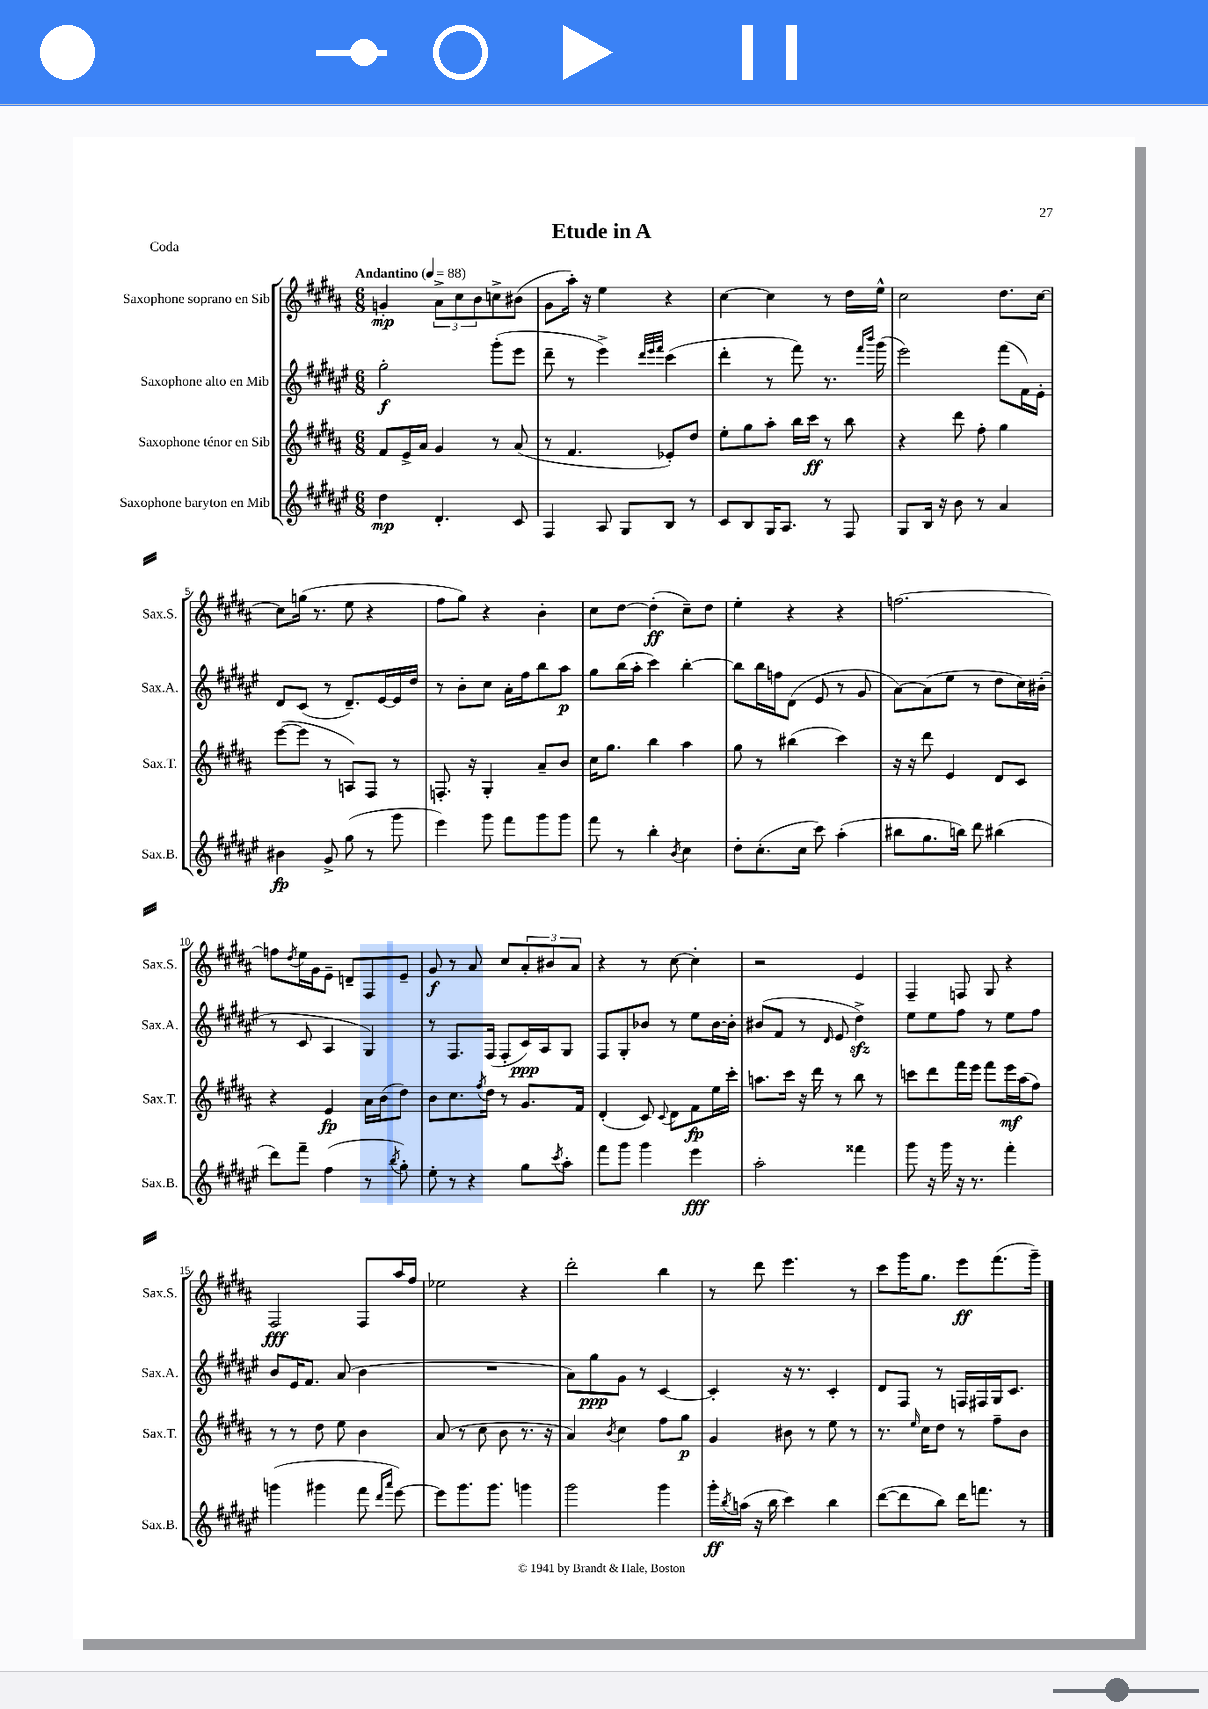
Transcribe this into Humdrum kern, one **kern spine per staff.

**kern	**dynam	**kern	**dynam	**kern	**dynam	**kern	**dynam
*part4	*part4	*part3	*part3	*part2	*part2	*part1	*part1
*staff4	*staff4	*staff3	*staff3	*staff2	*staff2	*staff1	*staff1
*I"Saxophone baryton en Mib	*	*I"Saxophone ténor en Sib	*	*I"Saxophone alto en Mib	*	*I"Saxophone soprano en Sib	*
*I'Sax.B.	*	*I'Sax.T.	*	*I'Sax.A.	*	*I'Sax.S.	*
*clefG2	*	*clefG2	*	*clefG2	*	*clefG2	*
*k[f#c#g#d#a#e#]	*	*k[f#c#g#d#a#]	*	*k[f#c#g#d#a#e#]	*	*k[f#c#g#d#a#]	*
*M6/8	*	*M6/8	*	*M6/8	*	*M6/8	*
*MM88	*	*MM88	*	*MM88	*	*MM88	*
=1	=1	=1	=1	=1	=1	=1	=1
!	!	!	!	!	!	!LO:TX:a:B:t=Andantino	!
4dd#\	mp	8f#/L	.	2gg#'\	f	4gn'/	mp
.	.	16e^/L	.	.	.	.	.
.	.	16a#/JJ	.	.	.	.	.
4.d#'/	.	4g#/	.	.	.	12a#^\L	.
.	.	.	.	.	.	12cc#\	.
.	.	.	.	.	.	12b\	.
.	.	8r	.	(8ggg#'\L	.	8ccn^\	.
8c#/	.	(8a#/	.	8eee#\J	.	(8b#X\J	.
=2	=2	=2	=2	=2	=2	=2	=2
4F#/	.	8r	.	8ddd#~\	.	8g#\L	.
.	.	4.f#/	.	8r	.	16aa#'\Jk)	.
.	.	.	.	.	.	16r	.
8A#/	.	.	.	4eee#^\)	.	4ee\	.
8G#/L	.	.	.	.	.	.	.
.	.	.	.	32qqddd#/LLL	.	.	.
.	.	.	.	32qqeee#/	.	.	.
.	.	.	.	32qqfff#/JJJ	.	.	.
8B/J	.	8e-X'/L)	.	(4ccc#\	.	4r	.
8r	.	8dd#/J	.	.	.	.	.
=3	=3	=3	=3	=3	=3	=3	=3
8c#/L	.	8ee'\L	.	4ddd#'\	.	[4cc#\	.
8B/	.	8gg#\	.	.	.	.	.
16G#/K	.	8aa#'\J	.	8r	.	4cc#\]	.
8.A#/J	.	.	.	.	.	.	.
.	.	16bb\LL	.	8fff#\)	.	.	.
.	.	16ccc#\JJ	ff	.	.	.	.
8r	.	8r	.	8.r	.	8r	.
8F#/	.	8bb\	.	.	.	16dd#\LL	.
.	.	.	.	16qqfff#/LL	.	.	.
.	.	.	.	16qqbbb/JJ	.	.	.
.	.	.	.	(16ggg#\	.	16ee^^\JJ	.
=4	=4	=4	=4	=4	=4	=4	=4
8G#/L	.	4r	.	2eee#\)	.	2cc#\	.
16B/Jk	.	.	.	.	.	.	.
16r	.	.	.	.	.	.	.
8b\	.	8ddd#\	.	.	.	.	.
8r	.	8ff#'\	.	.	.	.	.
4a#/	.	4gg#\	.	(8fff#\L	.	8.dd#\L	.
.	.	.	.	16f#\L)	.	.	.
.	.	.	.	16e#'\JJ	.	[16cc#\Jk	.
!!LO:LB:g=z
=5	=5	=5	=5	=5	=5	=5	=5
4b#X\	fp	([8eee\L	.	8d#/L	.	8cc#\L]	.
.	.	8eee\J]	.	(8c#/J	.	(16ggn\Jk	.
.	.	.	.	.	.	8.r	.
8g#^/	.	8r	.	8r	.	.	.
(8gg#\	.	8An/L)	.	8.d#~/L)	.	8ee\	.
8r	.	8F#/J	.	.	.	4r	.
.	.	.	.	[16e#/L	.	.	.
8ggg#\	.	8r	.	16e#/]	.	.	.
.	.	.	.	16dd#/JJ	.	.	.
=6	=6	=6	=6	=6	=6	=6	=6
4eee#\)	.	8.Fn'/	.	8r	.	8ff#\L	.
.	.	.	.	8b'\L	.	8gg#\J)	.
.	.	16r	.	.	.	.	.
8ggg#\	.	4G#'/	.	8cc#\J	.	4r	.
8fff#\L	.	.	.	16a#'\LL	.	.	.
.	.	.	.	16ff#\J	.	.	.
8ggg#\	.	8a#~/L	.	8bb\	.	4b'\	.
8ggg#\J	.	8b/J	.	8aa#\J	p	.	.
=7	=7	=7	=7	=7	=7	=7	=7
8fff#\	.	16cc#\KL	.	8gg#\L	.	8cc#\L	.
.	.	8.gg#\J	.	.	.	.	.
8r	.	.	.	(16bb\L	.	[8dd#\J	.
.	.	.	.	16aa#'\JJ	.	.	.
4bb'\	.	4bb\	.	4ccc#\)	.	(4dd#'\]	ff
8qb/	.	.	.	.	.	.	.
4cc#\	.	4aa#\	.	[4bb'\	.	8cc#~\L)	.
.	.	.	.	.	.	8dd#\J	.
=8	=8	=8	=8	=8	=8	=8	=8
8dd#'\L	.	8gg#\	.	8bb\L]	.	4ee'\	.
(8.cc#'\	.	8r	.	16bb\L	.	.	.
.	.	.	.	16ffn\J	.	.	.
.	.	(4bb#X\	.	(8d#\J	.	4r	.
16cc#\Jk	.	.	.	.	.	.	.
8ccc#\)	.	.	.	8e#/	.	.	.
(4aa#'\	.	4ccc#\)	.	8r	.	4r	.
.	.	.	.	8g#/	.	.	.
=9	=9	=9	=9	=9	=9	=9	=9
8bb#X\L	.	16r	.	[8a#\L)	.	[2.ffn\	.
.	.	16r	.	.	.	.	.
8.gg#\	.	8ddd#\	.	(8a#\]	.	.	.
.	.	4e/	.	8ee#\J	.	.	.
16bbn\Jk)	.	.	.	.	.	.	.
8ddd#\	.	.	.	8r	.	.	.
(4bb#X\	.	8d#/L	.	8dd#\L	.	.	.
.	.	8c#/J	.	16cc#\L)	.	.	.
.	.	.	.	(16b#X'\JJ	.	.	.
!!LO:LB:g=z
=10	=10	=10	=10	=10	=10	=10	=10
8ddd#\L)	.	4r	.	8r	.	8ffn\L]	.
.	.	.	.	.	.	8qdd#/	.
8fff#~\J	.	.	.	8c#/	.	16ee\L	.
.	.	.	.	.	.	16g#\J	.
(4ff#\	.	4e/	fp	4A#/	.	8e~\J	.
.	.	.	.	.	.	8dn~/L	.
8r	.	16a#\LL	.	4G#/)	.	8F#/	.
.	.	(16b\J	.	.	.	.	.
8qbb/	.	.	.	.	.	.	.
8gg#'\)	.	8dd#\J)	.	.	.	8e~/J	.
=11	=11	=11	=11	=11	=11	=11	=11
8ee#'\	.	8b\L	.	8r	.	8g#/	f
8r	.	8.cc#\	.	8.F#/L	.	8r	.
4r	.	.	.	.	.	8a#/	.
.	.	8qff#/	.	.	.	.	.
.	.	16dd#\Jk	.	(16F#/Jk	.	.	.
.	.	8r	.	8F#'/L	.	8cc#/L	.
8gg#\L	.	8.g#/L	.	16c#/L)	ppp	12a#'/	.
.	.	.	.	16A#/J	.	.	.
.	.	.	.	.	.	12b#X/	.
8qccc#/	.	.	.	.	.	.	.
8aa#'\J	.	.	.	8G#/J	.	.	.
.	.	.	.	.	.	12a#/J	.
.	.	16f#/Jk	.	.	.	.	.
=12	=12	=12	=12	=12	=12	=12	=12
8fff#\L	.	(4d#'/	.	8F#/L	.	4r	.
8ggg#\J	.	.	.	8G#'/	.	.	.
4ggg#\	.	8c#/)	.	8b-X/J	.	8r	.
.	.	8qqc#/	.	.	.	.	.
.	.	8d#\L	.	8r	.	[8cc#\	.
4eee#\	fff	8f#\	fp	8ee#\L	.	4cc#'\]	.
.	.	16ee\L	.	[16b-\L	.	.	.
.	.	16ccc#'\JJ	.	16b-'\JJ]	.	.	.
=13	=13	=13	=13	=13	=13	=13	=13
2aa#'\	.	8.aan\L	.	(8b#X/L	.	2r	.
.	.	.	.	8f#/J	.	.	.
.	.	16ccc#\Jk	.	.	.	.	.
.	.	16r	.	8r	.	.	.
.	.	16ddd#\	.	.	.	.	.
.	.	.	.	16qqd#/	.	.	.
.	.	8r	.	8e#/	.	.	.
4fff##X\	.	8bb\	.	4dd#zz^\)	.	4e/	.
.	.	8r	.	.	.	.	.
=14	=14	=14	=14	=14	=14	=14	=14
8ggg#\	.	8cccn\L	.	8ee#\L	.	4F#~/	.
16r	.	8ddd#\	.	8ee#\	.	.	.
16ggg#\	.	.	.	.	.	.	.
16r	.	16fff#\L	.	8ff#\J	.	8Fn/	.
8.r	.	16eee\JJ	.	.	.	.	.
.	.	8fff#\L	.	8r	.	8G#/	.
4fff#'\	.	16eee\L	mf	8ee#\L	.	4r	.
.	.	(16aa#\J	.	.	.	.	.
.	.	8ff#\J)	.	8ff#\J	.	.	.
!!LO:LB:g=z
=15	=15	=15	=15	=15	=15	=15	=15
(4gggn\	.	8r	.	8b/L	.	2F#/	fff
.	.	8r	.	16e#/K	.	.	.
.	.	.	.	8.f#/J	.	.	.
4ggg#X\	.	8dd#\	.	.	.	.	.
.	.	8ee\	.	(8a#/	.	.	.
8fff#\	.	4b\	.	4b\	.	8F#/L	.
16qqddd#/LL	.	.	.	.	.	.	.
16qqaaa#/JJ	.	.	.	.	.	.	.
[8eee#\)	.	.	.	.	.	16aa#/L	.
.	.	.	.	.	.	16ff#/JJ	.
=16	=16	=16	=16	=16	=16	=16	=16
8eee#\L]	.	(8a#/	.	2.r	.	2ee-X\	.
8.ggg#\	.	8r	.	.	.	.	.
.	.	8cc#\	.	.	.	.	.
8.ggg#\J	.	.	.	.	.	.	.
.	.	8b\	.	.	.	.	.
4gggn\	.	8.r	.	.	.	4r	.
.	.	16r	.	.	.	.	.
=17	=17	=17	=17	=17	=17	=17	=17
2ggg#\	.	4a#/)	.	8a#\L)	.	2ddd#'\	.
.	.	.	.	8gg#\	ppp	.	.
.	.	8qb/	.	.	.	.	.
.	.	4cc#\	.	8g#\J	.	.	.
.	.	.	.	8r	.	.	.
4ggg#\	.	8ff#\L	.	[4c#/	.	4bb\	.
.	.	8gg#\J	p	.	.	.	.
=18	=18	=18	=18	=18	=18	=18	=18
16ggg#'\LL	ff	4g#/	.	4c#'/]	.	8r	.
8qbb/	.	.	.	.	.	.	.
(16aan\JJ	.	.	.	.	.	.	.
16r	.	.	.	.	.	8ddd#\	.
16bb\	.	.	.	.	.	.	.
4ccc#\)	.	8b#X\	.	16r	.	4.eee\	.
.	.	.	.	8.r	.	.	.
.	.	8r	.	.	.	.	.
4bb\	.	8ee\	.	4c#'/	.	.	.
.	.	8r	.	.	.	8r	.
=19	=19	=19	=19	=19	=19	=19	=19
([8ddd#\L	.	8.r	.	8d#/L	.	8ccc#\L	.
8ddd#\]	.	.	.	8F#/J	.	16ggg#\K	.
.	.	16qqee/	.	.	.	.	.
.	.	16cc#\KL	.	.	.	8.gg#\J	.
8bb\J)	.	8dd#\J	.	8r	.	.	.
16ddd#\KL	.	8r	.	16Fn/LL	.	8eee\L	ff
8.fffn\J	.	.	.	16F#X/	.	.	.
.	.	8ff#~\L	.	16G#/J	.	(8.fff#\	.
.	.	.	.	8.c#/J	.	.	.
8r	.	8b\J	.	.	.	.	.
.	.	.	.	.	.	16ggg#~\Jk)	.
==	==	==	==	==	==	==	==
*-	*-	*-	*-	*-	*-	*-	*-
